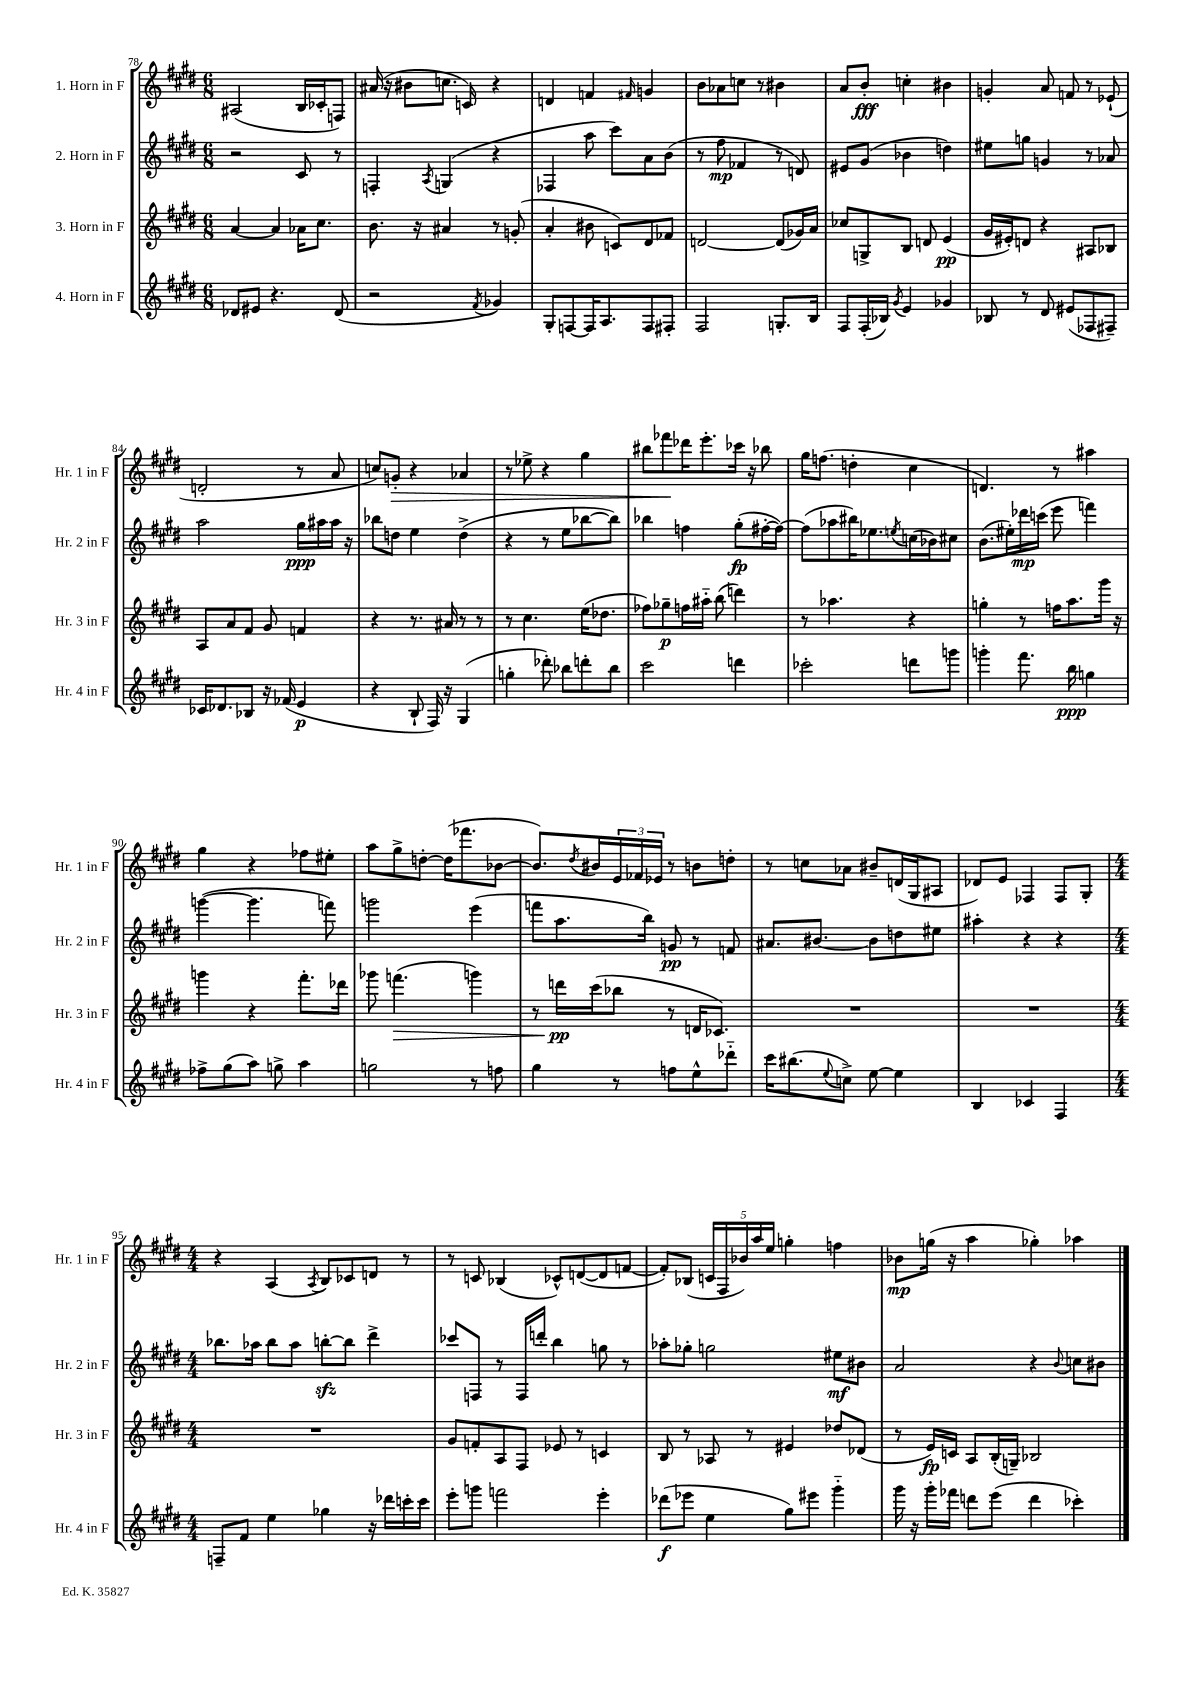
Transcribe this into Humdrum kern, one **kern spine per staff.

**kern	**kern	**kern	**kern
*staff4	*staff3	*staff2	*staff1
*clefG2	*clefG2	*clefG2	*clefG2
*k[f#c#g#d#]	*k[f#c#g#d#]	*k[f#c#g#d#]	*k[f#c#g#d#]
*M6/8	*M6/8	*M6/8	*M6/8
8d-	[4a	2r	(2A#
8e#	.	.	.
4.r	4a]	.	.
.	16a-	8c#	16B
.	8.cc#	.	16c-'
(8d-	.	8r	8F)
=	=	=	=
2r	8.b	4F'	(16a#
.	.	.	16r
.	.	.	8b#
.	16r	.	.
.	.	8qA	.
.	4a#	(4G	8.cc
.	.	.	16c)
8qf#	.	.	.
4g-)	8r	4r	4r
.	(8g'	.	.
=	=	=	=
8G#'	4a'	4F-	4d
[8F	.	.	.
16F]	8b#	8aa	4f
8.A	.	.	.
.	8c)	8ccc#)	.
.	.	.	16qqf#
8F	8d#	8a	4g
8F#'	8f-	(8b	.
=	=	=	=
2F#	[2d	8r	8b
.	.	8ff#	8a-
.	.	4f-	8cc
.	.	.	8r
8.G'	(8d]	8r	4b#
.	16g-)	8d)	.
16B	16a	.	.
=	=	=	=
8F#	8cc-	8e#	8a
(16F#'	8G^	(8g#	8b'
16B-)	.	.	.
8qg#	.	.	.
4e	8B	4b-	4cc'
.	8d	.	.
4g-	(4e	4dd)	4b#
=	=	=	=
8B-	16g#	8ee#	4g'
.	16e#')	.	.
8r	8d	8gg	.
8d#	4r	4g	8a
(8e#	.	.	8f
8F-	8A#	8r	8r
8F#~)	8B-	8a-	(8e-`
=	=	=	=
16c-	8A	2aa	2d'
8.d-	.	.	.
.	8a	.	.
8B-	8f#	.	.
16r	8g#	.	.
(16f-	.	.	.
4e	4f	16gg#	8r
.	.	16aa#	.
.	.	16aa#	8a
.	.	16r	.
=	=	=	=
4r	4r	8bb-	8cc)
.	.	8dd	8g'
8B`	8.r	4ee	4r
16F#)	.	.	.
16r	16a#	.	.
(4G#	8r	(4dd^	4a-
.	8r	.	.
=	=	=	=
4gg'	8r	4r	8r
.	4.cc#	.	8ee-^
8ddd-')	.	8r	4r
8bb-	.	8ee	.
8ddd'	(16ee	[8bb-	4gg#
.	8.dd-	.	.
8bb-	.	8bb-])	.
=	=	=	=
2ccc#	8ff-)	4bb-	8bb#
.	8gg-~	.	8fff-
.	16ff	4ff	16ddd-
.	16aa#'~	.	8.eee'
.	(8bb	.	.
4ddd	4ddd)	(8gg#'	16ccc-
.	.	.	16r
.	.	[16ff#'	8bb-
.	.	16ff#_)	.
=	=	=	=
2ccc-'	8r	(8ff#]	16gg#
.	.	.	(8.ff
.	4.aa-	8aa-	.
.	.	16bb#)	4dd'
.	.	8.ee-	.
.	.	8qee	.
8ddd	4r	(16cc	4cc#
.	.	16b-)	.
8ggg	.	8cc#	.
=	=	=	=
4ggg'	4gg'	(8.b	4.d)
.	.	16ee#')	.
8.fff#	8r	16ddd-	.
.	.	(16ccc	.
.	16ff	8eee	8r
16bb	8.aa	.	.
4gg	.	4fff)	4aa#
.	16ggg#	.	.
.	16r	.	.
=	=	=	=
8ff-^	4ggg	([4ggg	4gg#
(8gg#	.	.	.
8aa)	4r	4.ggg]	4r
8gg^	.	.	.
4aa	8.fff#'	.	8ff-
.	.	8fff)	8ee#'
.	16ddd-	.	.
=	=	=	=
2gg	8ggg-	2ggg	8aa
.	(4.fff	.	8gg#^
.	.	.	[8dd'
.	.	.	(16dd]
.	.	.	8.fff-
8r	4ggg)	(4eee	.
8ff	.	.	[8b-
=	=	=	=
4gg#	8r	8fff	8.b-])
.	16ddd	8.aa	.
.	.	.	8qdd#
.	(16ccc#	.	16b#
8r	8bb-	.	24e
.	.	.	24f-
.	.	16bb)	.
.	.	.	24e-
8ff	8r	8g	8r
8ee^^	16d	8r	8b
.	8.c-)	.	.
8ddd-'~	.	8f	8dd'
=	=	=	=
16ccc#	2.r	8.a#	8r
(8.bb#	.	.	.
.	.	.	8cc
.	.	[8.b#	.
8qqee	.	.	.
8cc^)	.	.	8a-
[8ee	.	8b#]	8b#~
4ee]	.	8dd	(16d
.	.	.	16G#
.	.	8ee#	8A#
=	=	=	=
4B	2.r	4aa#'	8d-)
.	.	.	8e
4c-	.	4r	4F-
4F#	.	4r	8F-
.	.	.	8G#'
=	=	=	=
*M4/4	*M4/4	*M4/4	*M4/4
8F~	1r	8.bb-	4r
8f#	.	.	.
.	.	16aa-	.
4ee	.	8bb-	(4A
.	.	8aa-	.
.	.	.	8qA
4gg-	.	[8bb'	8B)
.	.	8bb]	8c-
16r	.	4ddd#^	8d
16ddd-	.	.	.
16ccc'	.	.	8r
16ccc	.	.	.
=	=	=	=
8eee'	8g#	8ccc-	8r
8ggg	8f'	8F	8c
2fff	8A	8r	(4B-
.	8F#	16F	.
.	.	16ddd'	.
.	8e-	4bb	8c-^^)
.	8r	.	([8d
4eee'	4c	8gg	8d]
.	.	8r	[8f
=	=	=	=
(8ddd-	8B	8aa-'	8f'])
8eee-	8r	8gg-'	(8B-
4ee	8A-	2gg	20c
.	.	.	20F#
.	.	.	20b-)
.	8r	.	.
.	.	.	20aa
.	.	.	20ee
8gg#)	4e#	.	4gg'
8eee#	.	.	.
4ggg#'~	8dd-	8ee#	4ff
.	(8d-	8b#	.
=	=	=	=
16ggg#	8r	2a	8b-
16r	.	.	.
16ggg#'	16e)	.	(16gg
16fff-	16c	.	16r
8ddd	8A	.	4aa
(8eee	(16B'	.	.
.	16G~)	.	.
4ddd	2B-	4r	4gg-')
.	.	8qqb	.
4ccc-')	.	8cc	4aa-
.	.	8b#	.
==	==	==	==
*-	*-	*-	*-
